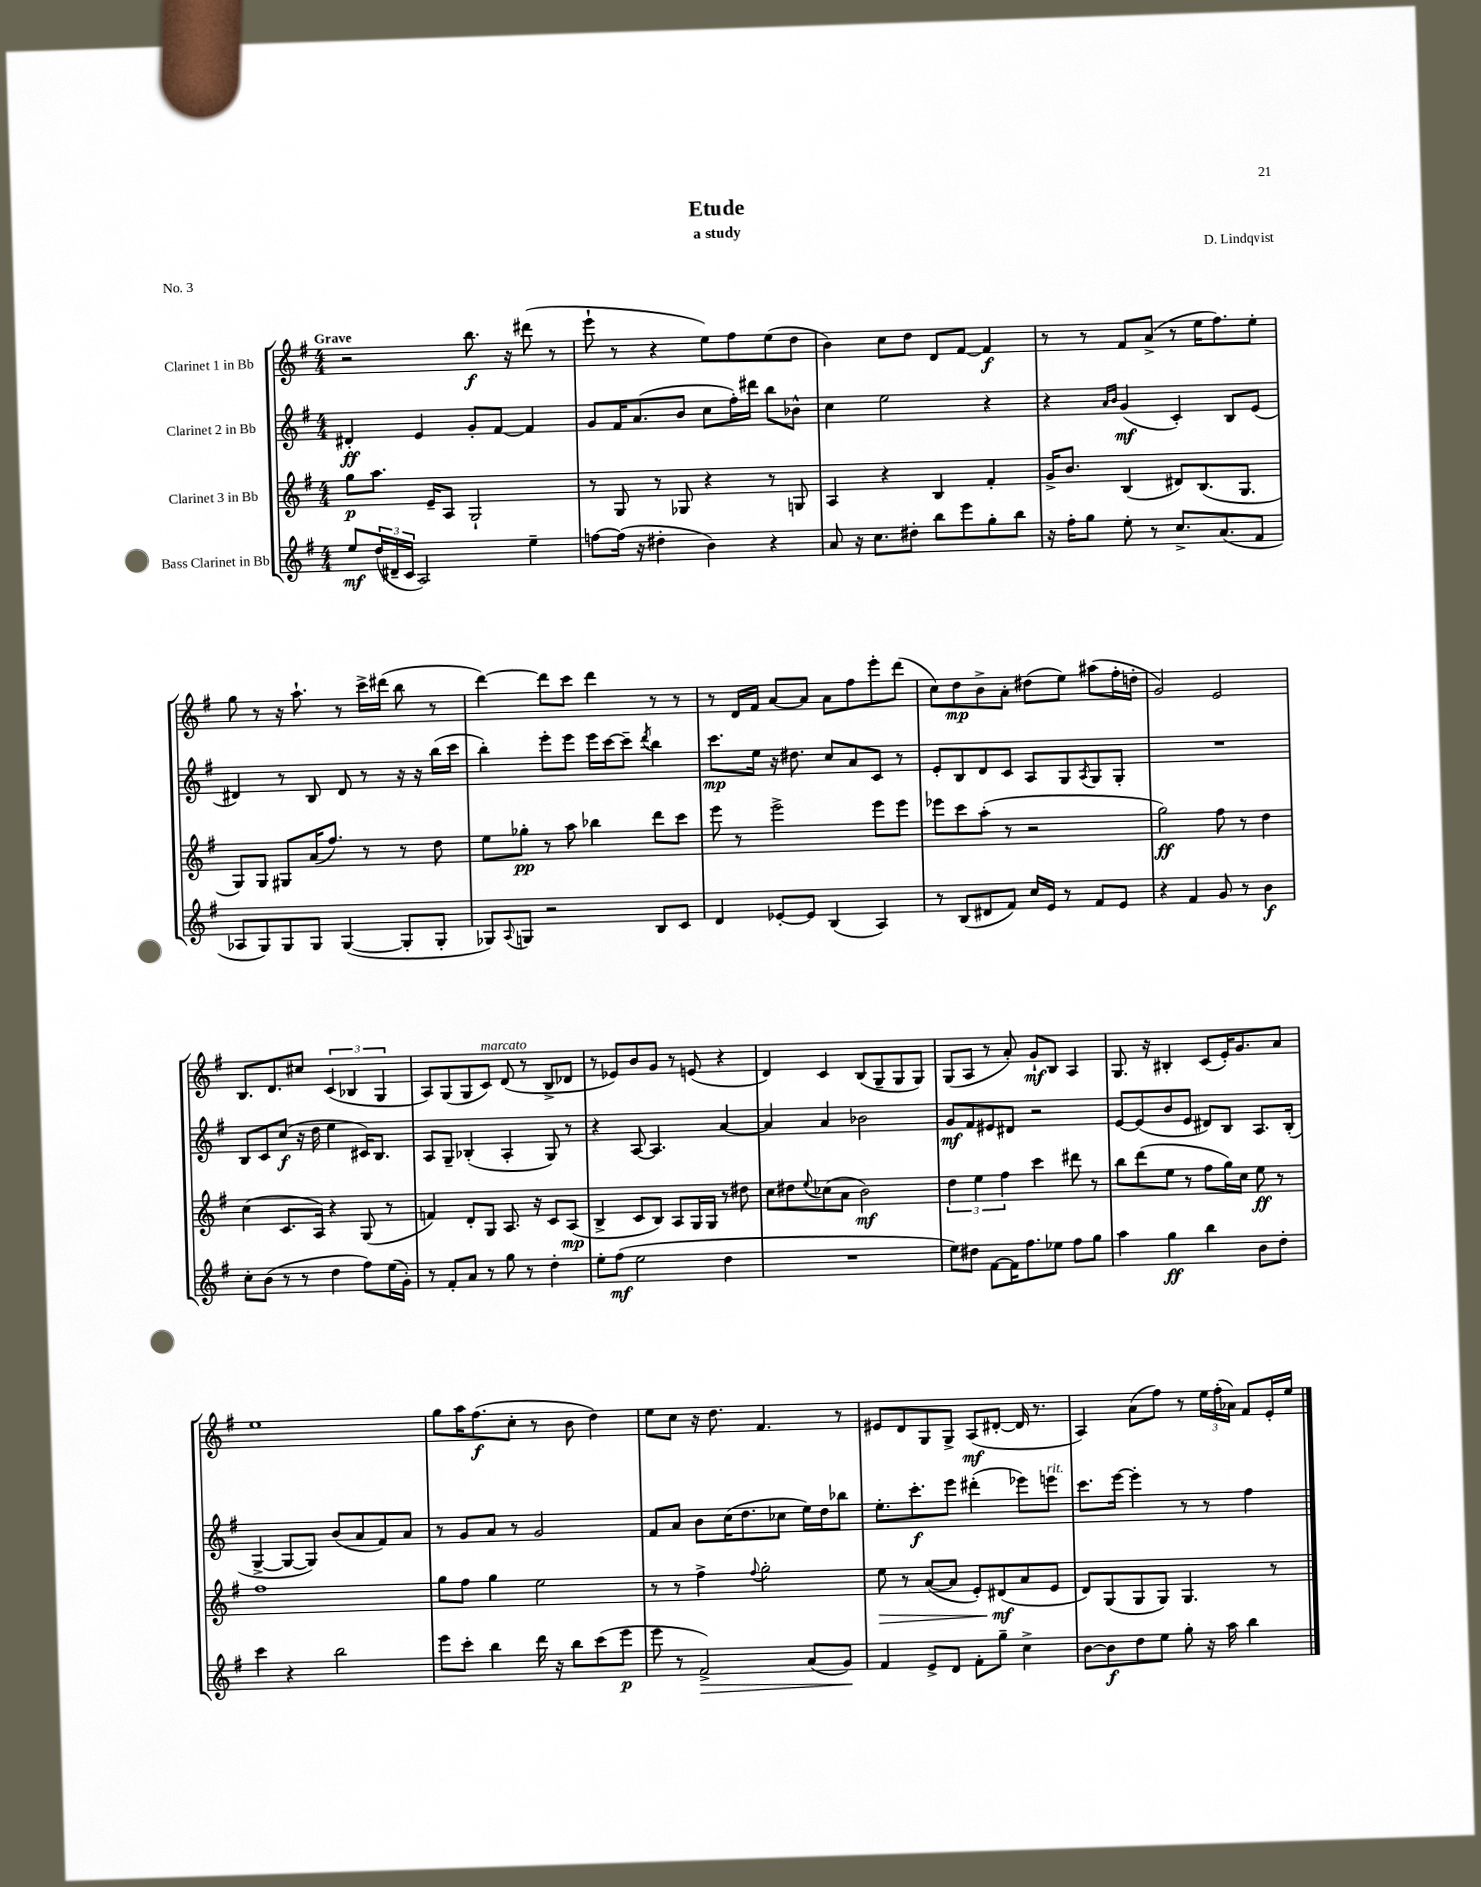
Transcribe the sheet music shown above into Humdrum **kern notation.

**kern	**kern	**kern	**kern
*staff4	*staff3	*staff2	*staff1
*clefG2	*clefG2	*clefG2	*clefG2
*k[f#]	*k[f#]	*k[f#]	*k[f#]
*M4/4	*M4/4	*M4/4	*M4/4
8ee	8gg	4d#'	2r
(24dd	8.aa	.	.
24d#~	.	.	.
24c	.	.	.
2A)	.	4e	.
.	16e~	.	.
.	8A	.	.
.	2G`	8g'	8.bb
.	.	[8f#	.
.	.	.	16r
4ee~	.	4f#]	(8ddd#
.	.	.	8r
=	=	=	=
[8ff	8r	8g	8eee`
(16ff]	8G	16f#	8r
16r	.	(8.a	.
4dd#'	8r	.	4r
.	8G-	8b	.
4b)	4r	8cc	8ee)
.	.	16ff#')	8ff#
.	.	16ddd#	.
4r	8r	8bb	(8ee
.	8G	8b-^^	8dd
=	=	=	=
8a	4A	4cc	4b)
16r	.	.	.
8.cc	.	.	.
.	4r	2ee	8cc
8dd#'	.	.	8dd
8bb	4B	.	8d
8eee	.	.	[8f#
8gg'	4f#'	4r	4f#]
8bb	.	.	.
=	=	=	=
16r	16g^	4r	8r
16ff#'	8.b	.	.
8gg	.	.	8r
.	.	16qqa	.
.	.	16qqb	.
8ee'	(4B	(4g	8f#
8r	.	.	(8a^
8.cc^	8d#)	4c')	8r
.	(8.B	.	16ee
(8.a	.	.	8.ff#)
.	.	8B	.
.	8.G	.	.
8f#	.	(8e	8ee'
=	=	=	=
8A-	8G)	4d#)	8gg
8G)	8G	.	8r
8G	8G#	8r	16r
.	.	.	8.aa`
8G	(16a	8B	.
.	8.ff#)	.	.
([4G	.	8d#	8r
.	8r	8r	16ccc^
.	.	.	(16ddd#
8G']	8r	16r	8bb
.	.	16r	.
8G'	8dd	(16bb	8r
.	.	16ccc	.
=	=	=	=
8G-)	8ee	4bb')	[4ddd)
8qqA	.	.	.
8G	8gg-'	.	.
2r	8r	8eee'	8ddd]
.	8aa	8eee	8ccc
.	4bb-	16eee	4ddd
.	.	[16ccc	.
.	.	8ccc~]	.
.	.	8qddd	.
8B	8ddd	4bb	8r
8c	8ccc	.	8r
=	=	=	=
4d	8eee	8.ccc	8r
.	8r	.	16d
.	.	16ee	16f#
[8e-'	2eee^	16r	[8a
.	.	8.dd#	.
8e-]	.	.	8a]
(4B	.	8cc	8a
.	.	8a	8ff#
4A)	8eee	8c	8eee'
.	8eee	8r	(8ddd
=	=	=	=
8r	8eee-	8e'	8cc)
(8B	8ccc	8B	8dd
8d#	(8aa'	8d	8b^
8f#)	8r	8c	8a'
16cc	2r	8A	(8dd#
16e	.	.	.
8r	.	8G	8ee)
.	.	8qA	.
8f#	.	8G	(8aa#
8e	.	8G'	16ff#'
.	.	.	16dd'
=	=	=	=
4r	2gg)	1r	2g)
4f#	.	.	.
8g	8ff#	.	2e
8r	8r	.	.
4b	4dd	.	.
=	=	=	=
8cc'	(4cc	8B	8.B
(8b	.	8c	.
.	.	.	8.d
8r	8.c	(8cc	.
8r	.	16r	8cc#
.	16A)	16dd	.
4dd	4r	4ee	(6c
.	.	.	6B-
8ff#)	(8G	16c#)	.
.	.	8.B	.
.	.	.	6G
(16ee	8r	.	.
16g')	.	.	.
=	=	=	=
8r	4f)	8A	8A)
8f#'	.	8G~	(8G
8a	8d'	(4B-'	8G
8r	8G	.	8c)
8gg	8.A	4A'	(8d
8r	.	.	8r
.	16r	.	.
4dd'	8c	8G)	8B^
.	(8A	8r	8d-
=	=	=	=
8ee'	4B^	4r	8r
(8ff#	.	.	8e-)
2ee	8c	[8A	8b
.	8B)	4.A]	8g
.	8A	.	8r
.	16G	.	(8e
.	16G	.	.
4dd	8r	[4a	4r
.	8dd#	.	.
=	=	=	=
1r	8cc	4a]	4d)
.	8dd#	.	.
.	8qqee	.	.
.	(8cc-	4a	4c
.	8a	.	.
.	2b)	2b-	(8B
.	.	.	8G~
.	.	.	8G
.	.	.	8G)
=	=	=	=
8ee)	6dd	8g	(8G
8dd#	.	8f#	8A
.	6ee	.	.
[8f#	.	8e#	8r
.	6ff#	.	.
16f#]	.	8d#	8a')
8.ff#	.	.	.
.	4ccc	2r	8g`
8ee-	.	.	8B
8ff#	8ddd#	.	4A
8gg	8r	.	.
=	=	=	=
4aa	8bb	[8e	8.G
.	(8ddd	(8e]	.
.	.	.	16r
4gg	8ee	8b	4B#'
.	8r	8e	.
4bb	8ff#	8d#)	(8c
.	16gg)	8B	16e')
.	16cc	.	8.g
8b	8ee	8.A	.
8dd'	8r	.	8a
.	.	(16B'	.
=	=	=	=
4ccc	1ff#	[4G^	1ee
4r	.	8G_	.
.	.	8G])	.
2bb	.	(8b	.
.	.	8a	.
.	.	8f#)	.
.	.	8a	.
=	=	=	=
8eee	8gg	8r	8gg
8ccc'	8ff#	8g	16aa
.	.	.	(8.ff#
4bb	4gg	8a	.
.	.	8r	8cc'
16ddd	2ee	2g	8r
16r	.	.	.
8bb	.	.	8b
(8ccc	.	.	4dd)
8eee	.	.	.
=	=	=	=
8eee	8r	8f#	8ee
8r	8r	8a	8cc
2f#^)	4ff#^	8b	16r
.	.	.	8.dd
.	.	(16cc	.
.	.	8.dd	.
.	8qqff#	.	.
.	2gg'	.	4.f#
.	.	8cc-	.
(8a	.	16ee)	.
.	.	16dd	.
8g)	.	8bb-	8r
=	=	=	=
4f#	8ee	8.ee'	8e#
.	8r	.	8d
.	.	8.ccc'	.
8e^	([8a	.	8G
8d	8a]	8eee	8G^
8f#'	8e')	(4ddd#'	(8A
8gg~	(8d#	.	[8d#'
4cc^	8a	8eee-)	16d#]
.	.	.	8.r
.	8e	8eee	.
=	=	=	=
[8b	8d)	8.ccc	4A)
8b]	(8G	.	.
.	.	[16eee	.
8dd	8G	4eee']	(8a
8ee	8G)	.	8ff#)
8gg'	4.G	8r	8r
16r	.	8r	24ee
.	.	.	(24ff#'
16aa	.	.	.
.	.	.	24a-)
4bb	.	4ff#	8f#
.	8r	.	16e'
.	.	.	16ee
==	==	==	==
*-	*-	*-	*-
